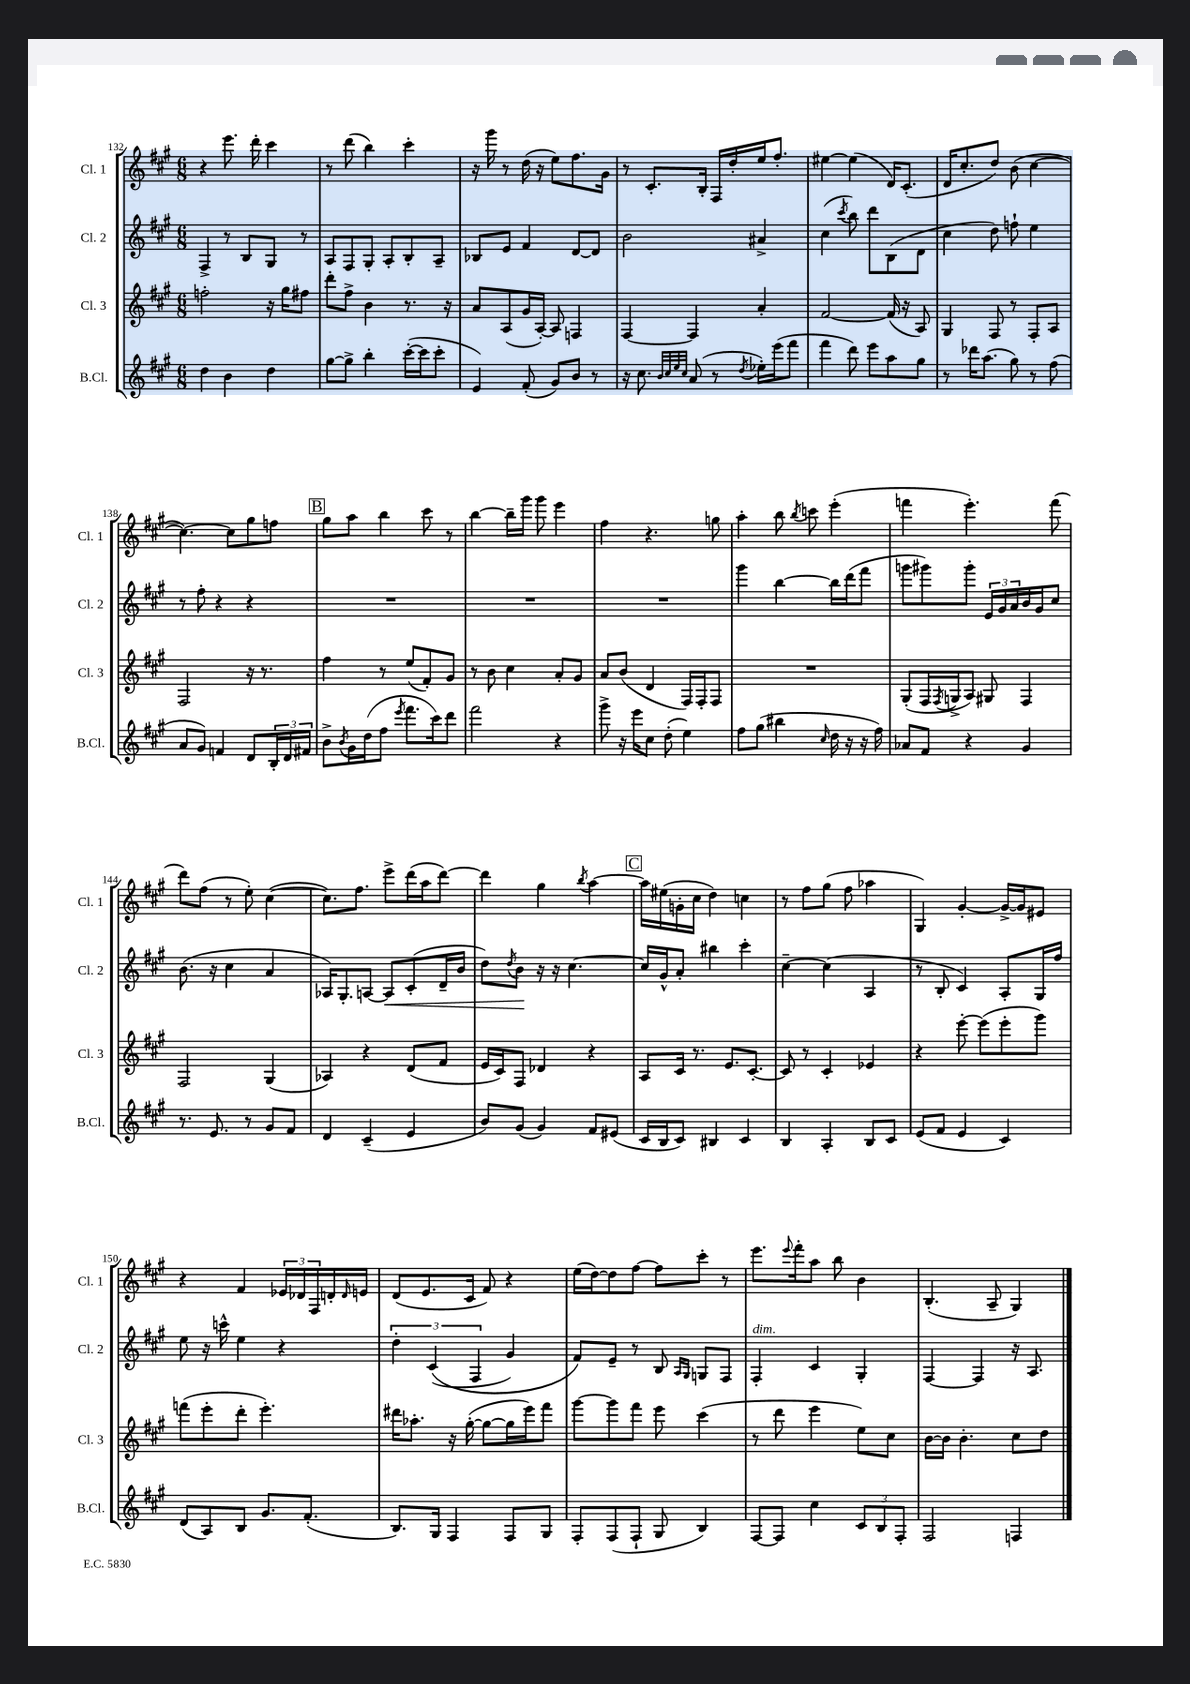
<<
\new StaffGroup <<
\new Staff = "s0" \with { instrumentName = "Cl. 1" shortInstrumentName = "Cl. 1" } {
    \clef treble \key a \major \numericTimeSignature \time 6/8
    r4 e'''8. d'''16-. cis'''4 |
    r8 d'''8( b''4) cis'''4-. |
    r16 gis'''16 r8 d''16( r16 e''8) fis''8. gis'16 |
    r8 cis'8.-. b16-. fis16 d''16-. e''16 fis''8.-. |
    eis''4~ eis''4( d'16) cis'8.-.( |
    d'16 cis''8.-. d''8) b'8( cis''4~ |
    cis''4.~) cis''8 gis''8 f''8 |
    \mark \markup { \box "B" } gis''8 a''8 b''4 cis'''8 r8 |
    b''4~ b''16-- gis'''16 gis'''8 e'''4 |
    fis''4 r4. g''8 |
    a''4-. b''8 \acciaccatura { b''8 } c'''8 e'''4-.( |
    f'''4 e'''4.-.) f'''8( |
    d'''8) fis''8( r8 e''8-.) cis''4~( |
    cis''8.) fis''8. e'''8-> d'''16( a''16 d'''8~) |
    d'''4 gis''4 \acciaccatura { b''8 } a''4~ |
    \mark \markup { \box "C" } a''16 eis''16( g'16-. cis''16 d''4) c''4 |
    r8 fis''8 gis''8( fis''8 aes''4 |
    gis4) gis'4~-. gis'16~-> gis'16 eis'8 |
    r4 fis'4 \tuplet 3/2 { ees'16 des'16 fis16 } d'16-. \grace { d'16 } e'16 |
    d'8( e'8. cis'16 fis'8) r4 |
    e''16( d''16~) d''8 fis''8~ fis''8 cis'''8-. r8 |
    e'''8. \appoggiatura { e'''8 } fis'''16-. a''8 b''8 b'4 |
    b4.-.( a8-- gis4) \bar "|." |
}
\new Staff = "s1" \with { instrumentName = "Cl. 2" shortInstrumentName = "Cl. 2" } {
    \clef treble \key a \major \numericTimeSignature \time 6/8
    fis4-> r8 b8 gis8 r8 |
    a8 fis8 gis8-. a8-. b8-. a8-- |
    bes8 e'8 fis'4 d'8~ d'8 |
    b'2 ais'4-> |
    cis''4( \acciaccatura { cis'''8 } b''8) d'''8 b8( d'8 |
    cis''4 d''8) f''8-! e''4 |
    r8 fis''8-. r4 r4 |
    \mark \markup { \box "B" } R2. |
    R2. |
    R2. |
    gis'''4 b''4~ b''16 d'''16( fis'''8 |
    g'''8 gis'''8) gis'''8-. \tuplet 3/2 { e'16 gis'16 a'16 } b'16 gis'16 cis''8 |
    b'8.( r16 cis''4 a'4 |
    aes16) gis8.-. a8~ a8\< cis'8-.( d'16-- b'16 |
    d''8) \acciaccatura { d''8 } b'8\! r16 r16 cis''4.~ |
    \mark \markup { \box "C" } cis''16 gis'16-^ a'8-. bis''4 cis'''4-. |
    cis''4~-- cis''4( a4 |
    r8 b8-. cis'4) a8-. gis16 fis''16 |
    e''8 r16 c'''16-^ e''4 r4 |
    \tuplet 3/2 { d''4-. cis'4(\( fis4 } gis'4) |
    fis'8\) e'8-- r8 b8 \grace { a16 gis16 } g8 fis8 |
    fis4-.^\markup { \italic "dim." } cis'4 gis4-. |
    fis4~ fis4 r16 a8. \bar "|." |
}
\new Staff = "s2" \with { instrumentName = "Cl. 3" shortInstrumentName = "Cl. 3" } {
    \clef treble \key a \major \numericTimeSignature \time 6/8
    f''2-. r16 gis''16 fis''8 |
    d'''8-. fis''8-> b'4 r8. r16 |
    a'8 a8( gis'16 a16~-.) a8 f4 |
    fis4~ fis4 a'4-. |
    fis'2~ fis'16( r16 a8) |
    gis4 fis8 r8 fis8-. a8 |
    fis2 r16 r8. |
    \mark \markup { \box "B" } fis''4 r8 e''8( fis'8-.) gis'8 |
    r8 b'8 cis''4 a'8-. gis'8 |
    a'8 b'8( d'4 fis16) fis16-. fis8 |
    R2. |
    gis8-.( fis16 \acciaccatura { fis8 } g16-> a8) gis8 fis4 |
    fis2 gis4( |
    aes4) r4 d'8( fis'8 |
    e'16 cis'16) fis8 des'4 r4 |
    \mark \markup { \box "C" } a8 cis'16 r8. e'8. cis'8.~-. |
    cis'8 r8 cis'4-. ees'4 |
    r4 e'''8~-. e'''8( e'''8-. gis'''8) |
    f'''8( e'''8-. d'''8-. e'''4.-.) |
    dis'''16 aes''8.-. r16 gis''16~-.( gis''8~ gis''16 e'''16) fis'''8 |
    gis'''8~ gis'''8 fis'''8 e'''8 cis'''4( |
    r8 d'''8 e'''4 e''8) cis''8 |
    b'16~ b'16 b'4.-. cis''8 d''8 \bar "|." |
}
\new Staff = "s3" \with { instrumentName = "B.Cl." shortInstrumentName = "B.Cl." } {
    \clef treble \key a \major \numericTimeSignature \time 6/8
    d''4 b'4 d''4 |
    gis''8~ gis''8-> b''4-. cis'''16~-.( cis'''16 cis'''8-. |
    e'4) fis'8-.( gis'8) b'8 r8 |
    r16 cis''8. \grace { b'32 cis''32 e''32 cis''32 } a'8( r8 \acciaccatura { d''8 } ees''16-.) e'''16( fis'''8 |
    fis'''4 d'''8) e'''8 a''8 gis''8 |
    r8 des'''16 a''8.( gis''8) r8 fis''8( |
    a'8 gis'8) f'4 d'8 \tuplet 3/2 { b16-. d'16 fis'16 } |
    \mark \markup { \box "B" } b'8-> \acciaccatura { b'8 } gis'16 d''16( fis''8 \acciaccatura { e'''8 } fis'''8. cis'''16) d'''8 |
    fis'''2 r4 |
    gis'''8-> r16 e'''16 cis''8 d''8-.( e''4) |
    fis''8 gis''8( bis''4 \grace { cis''16 } d''16 r16 r16 fis''16) |
    aes'8 fis'8 r4 gis'4 |
    r8. e'8. r8 gis'8 fis'8 |
    d'4 cis'4--( e'4 |
    b'8) gis'8( gis'4) fis'8 eis'8( |
    \mark \markup { \box "C" } cis'16 b16 cis'8) bis4 cis'4 |
    b4 a4-. b8 cis'8 |
    e'8( fis'8 e'4 cis'4) |
    d'8( a8) b8 gis'8. fis'8.-.( |
    b8.) gis16 fis4 fis8 gis8 |
    fis8-. fis8( fis8-! gis8 b4) |
    fis8~ fis8 cis''4 \tuplet 3/2 { cis'8 b8 fis8-. } |
    fis2 f4 \bar "|." |
}
>>
>>
\layout { \context { \Score currentBarNumber = #132 } }
